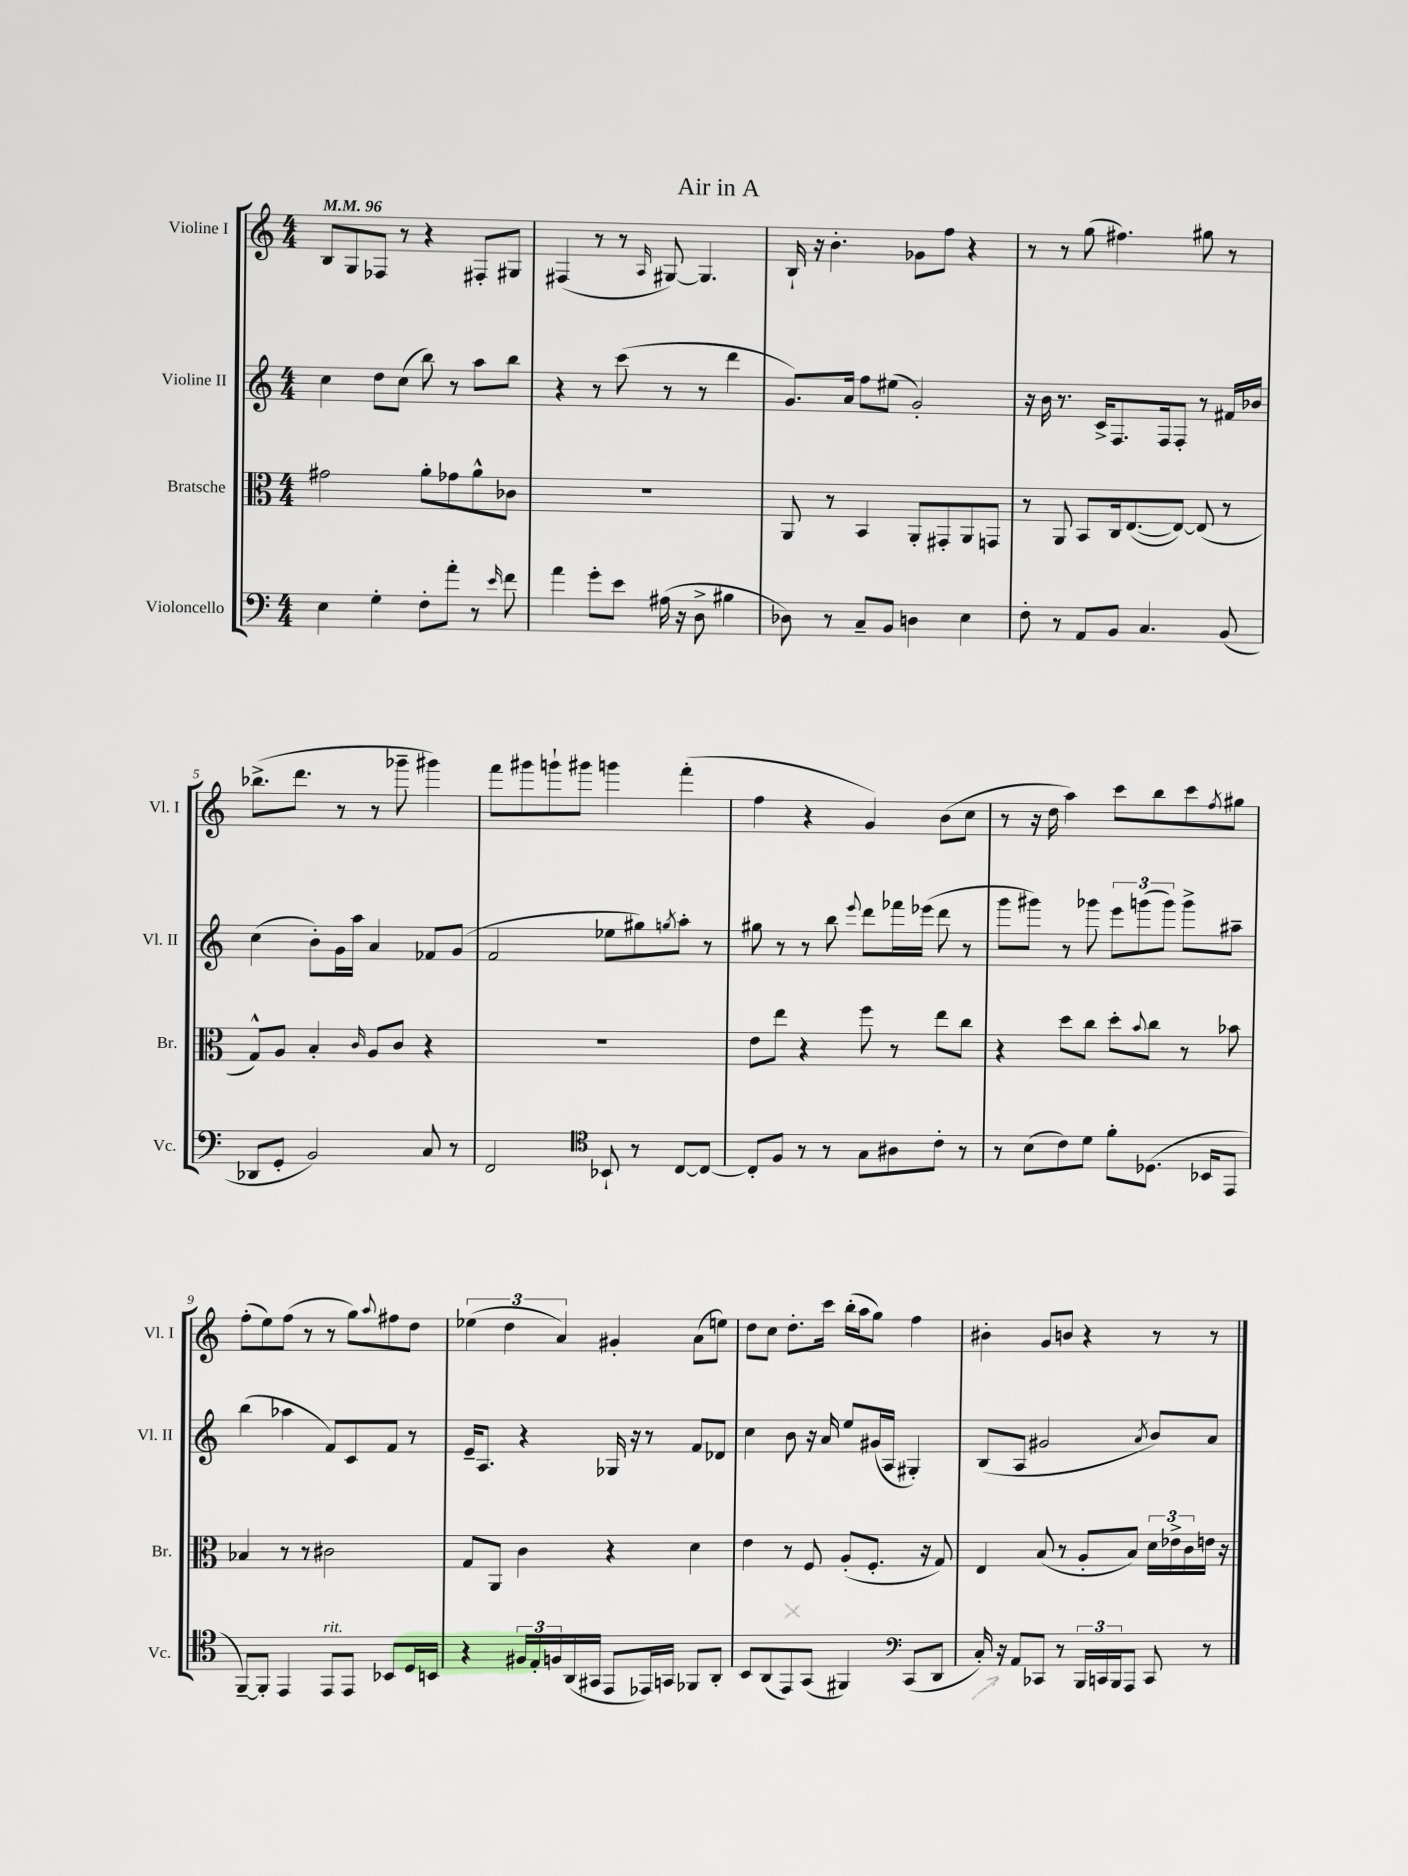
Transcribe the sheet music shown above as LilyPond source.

\header { title = "Air in A" }
<<
\new StaffGroup <<
\new Staff = "s0" \with { instrumentName = "Violine I" shortInstrumentName = "Vl. I" } {
    \clef treble \key c \major \numericTimeSignature \time 4/4 \tempo 4 = 96
    b8 g8 fes8 r8 r4 fis8-. gis8 |
    fis4( r8 r8 \grace { a16 } gis8~) gis4. |
    b16-! r16 b'4.-. ges'8 f''8 r4 |
    r8 r8 g''8( fis''4.) gis''8 r8 |
    bes''8.->( d'''8. r8 r8 ges'''8-- gis'''4) |
    f'''8 gis'''8 g'''8-! gis'''8 g'''4 f'''4-.( |
    f''4 r4 g'4) b'8( c''8 |
    r8 r16 d''16 a''4) c'''8 b''8 c'''8 \acciaccatura { f''8 } gis''8 |
    f''8-.( e''8) f''8( r8 r8 g''8) \appoggiatura { a''8 } fis''8 d''8 |
    \tuplet 3/2 { ees''4( d''4 a'4) } gis'4-. a'8( e''8) |
    d''8 c''8 d''8.-. c'''16 b''16-.( a''16 g''8) f''4 |
    bis'4-. g'8 b'8 r4 r8 r8 \bar "|." |
}
\new Staff = "s1" \with { instrumentName = "Violine II" shortInstrumentName = "Vl. II" } {
    \clef treble \key c \major \numericTimeSignature \time 4/4
    c''4 d''8 c''8( b''8) r8 a''8 b''8 |
    r4 r8 c'''8( r8 r8 d'''4 |
    g'8.) a'16 f''8 eis''8( g'2-.) |
    r16 b'16 r8. c'16-> f8. f16 f8-. r8 fis'16 bes'16 |
    c''4( b'8-.) g'16 a''16 a'4 fes'8 g'8( |
    f'2 ees''8 gis''8) \acciaccatura { g''8 } a''8-. r8 |
    gis''8 r8 r8 b''8 \appoggiatura { e'''8 } d'''8 fes'''16 ees'''16( d'''8 r8 |
    g'''8 gis'''8) r8 ges'''8 \tuplet 3/2 { e'''8 g'''8( g'''8) } g'''8-> ais''8-- |
    b''4( aes''4 f'8) c'8 f'8 r8 |
    e'16-- a8. r4 ges16 r16 r8 f'8 des'8 |
    c''4 b'8 r16 a'16 e''8 gis'16( a16 gis4-.) |
    b8( a8 gis'2 \acciaccatura { a'8 } b'8) a'8 \bar "|." |
}
\new Staff = "s2" \with { instrumentName = "Bratsche" shortInstrumentName = "Br." } {
    \clef alto \key c \major \numericTimeSignature \time 4/4
    gis'2 a'8-. ges'8 a'8-^ ces'8 |
    R1 |
    a,8 r8 b,4 a,8-. gis,8-. a,8 g,8 |
    r8 a,8 b,8 c16 e8.~( e8~) e8( r8 |
    g8-^) a8 b4-. \grace { c'16 } a8 c'8 r4 |
    R1 |
    e'8 e''8 r4 f''8 r8 e''8 c''8 |
    r4 d''8 c''8 d''8-. \appoggiatura { b'8 } c''8 r8 bes'8 |
    bes4 r8 r8 cis'2 |
    g8 a,8 c'4 r4 d'4 |
    e'4 r8 f8 a8-.( f8.-. r16 g8) |
    e4 b8( r8 a8-. b8) \tuplet 3/2 { d'16 ees'16-> c'16 } e'16 r16 \bar "|." |
}
\new Staff = "s3" \with { instrumentName = "Violoncello" shortInstrumentName = "Vc." } {
    \clef bass \key c \major \numericTimeSignature \time 4/4
    e4 g4-. f8-. a'8-. r8 \grace { e'16 } f'8 |
    a'4 g'8-. e'8 ais16( r16 d8-> bis4 |
    des8) r8 c8-- b,8 d4 e4 |
    f8-. r8 a,8 b,8 c4. b,8( |
    des,8 g,8-. b,2) c8 r8 |
    f,2 \clef tenor bes,8-! r8 c8~ c8~ |
    c8-. f8 r8 r8 g8 ais8 c'8-. r8 |
    r8 b8( c'8) d'8 f'8-. des8.( bes,16 e,8 |
    f,8~--) f,8-. e,4 e,8^\markup { \italic "rit." } e,8 bes,8 d16 b,16 |
    r4 \tuplet 3/2 { fis16 e16-. f16 } a,16( gis,16 e,8 ees,16) g,16 fes,8 a,8-. |
    b,8 a,8( e,8) g,8( fis,4) \clef bass c,8( d,8 |
    c16-.) r16 a,8 ces,8 r8 \tuplet 3/2 { b,,16 c,16 b,,16 } a,,8 c,8 r8 \bar "|." |
}
>>
>>
